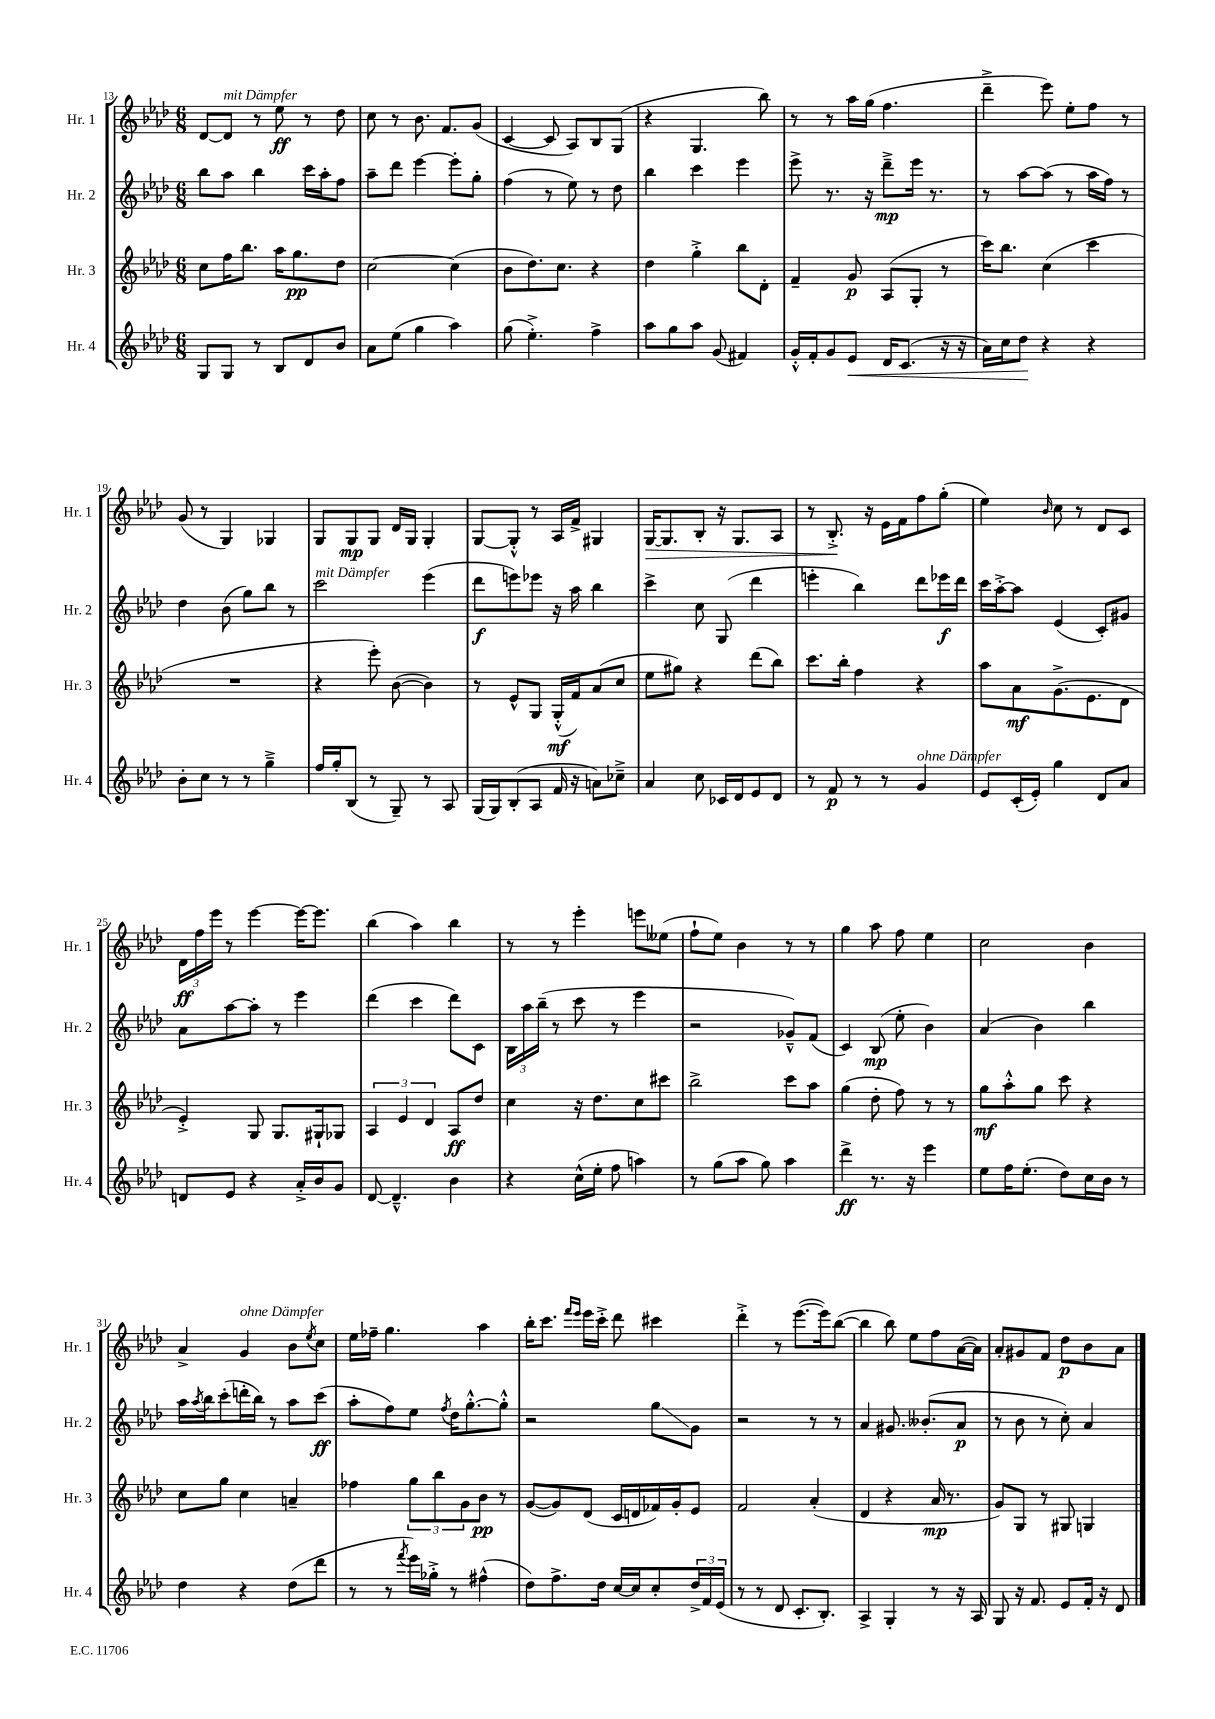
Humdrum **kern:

**kern	**kern	**kern	**kern
*staff4	*staff3	*staff2	*staff1
*clefG2	*clefG2	*clefG2	*clefG2
*k[b-e-a-d-]	*k[b-e-a-d-]	*k[b-e-a-d-]	*k[b-e-a-d-]
*M6/8	*M6/8	*M6/8	*M6/8
8G/L	8cc\L	8bb-\L	[8d-/L
8G/J	16ff\K	8aa-\J	8d-/]J
.	8.bb-\J	.	.
8r	.	4bb-\	8r
8B-/L	16aa-\LK	.	8ee-\
.	8.gg\	.	.
8d-/	.	16ccc\LL	8r
.	.	16aa-'\J	.
8b-/J	8dd-\J	8ff\J	8dd-\
=	=	=	=
8a-\L	[2cc\	8aa-~\L	8cc\
(8ee-\J	.	8ddd-\J	8r
4gg\	.	[4eee-\	8.b-\
.	.	.	8.f/L
4aa-\)	(4cc\]	8eee-'\]L	.
.	.	8gg'\J	(8g/J
=	=	=	=
(8gg\	8b-\L	(4ff\	[4c/
4.ee-'^\)	8.dd-\)	.	.
.	.	8r	8c/]
.	8.cc\J	.	.
.	.	8ee-\)	8A-/L)
4ff^\	4r	8r	8B-/
.	.	8dd-\	(8G/J
=	=	=	=
8aa-\L	4dd-\	4bb-\	4r
8gg\	.	.	.
8aa-\J	4gg'^\	4ccc\	4.G/
(8g/	.	.	.
4f#/)	8bb-\L	4eee-\	.
.	8d-'\J	.	8bb-\)
=	=	=	=
16g'^^/LL	4f~/	8eee-^\	8r
16f'/J	.	.	.
8g/	.	8.r	8r
8e-/J	8g/	.	16aa-\LL
.	.	16r	(16gg\JJ
16d-/LK	(8A-/L	8ddd-~^\L	4.ff\
(8.c/J	.	.	.
.	8G'/J	16eee-\Jk	.
.	.	8.r	.
16r	8r	.	.
16r	.	.	.
=	=	=	=
16a-\LL)	16ccc\LK)	8r	4ddd-~^\
16cc\J	8.bb-\J	.	.
8dd-\J	.	[8aa-\L	.
4r	(4cc\	(8aa-\]J	8eee-\)
.	.	8r	8ee-'\L
4r	4ccc\	16aa-\LL	8ff\J
.	.	16ff\JJ)	.
.	.	8r	8r
=	=	=	=
8b-'\L	2.r	4dd-\	(8g/
8cc\J	.	.	8r
8r	.	(8b-\	4G/)
8r	.	8gg\L)	.
4gg~^\	.	8bb-\J	4G-/
.	.	8r	.
=	=	=	=
16ff/LL	4r	2ccc\	8G/L
16gg'/J	.	.	.
(8B-/J	.	.	8G/
8r	8eee-'\)	.	8G/J
8G~/)	([8b-\	.	16d-/LL
.	.	.	16G/JJ
8r	4b-\])	(4eee-\	4G'/
8A-/	.	.	.
=	=	=	=
(16G/LL	8r	8ddd-\L	[8G/L
16G/J)	.	.	.
(8B-'/	8e-^^/L	8eee\)	8G'^^/]J
8A-/J	8G/J	8eee-\J	8r
16f/	(16G'^^/LL	16r	16A-/LL
16r	16f/J)	16aa-\	16f^/JJ
8a\L)	(8a-/	4bb-\	4G#/
8cc-~^\J	8cc/J	.	.
=	=	=	=
4a-/	8ee-\L	4ccc^\	[16G/LK
.	.	.	8.G/]
.	8gg#\J)	.	.
8cc\	4r	8cc\	8B-'/J
16c-/LL	.	(8G/	16r
16d-/J	.	.	8.G/L
8e-/	(8ddd-\L	4ddd-\	.
8d-/J	8bb-\J)	.	8A-/J
=	=	=	=
8r	8.ccc\L	4eee'\	8r
8f/	.	.	8.B-'^/
.	16bb-'\Jk	.	.
8r	4ff\	4bb-\)	.
.	.	.	16r
8r	.	.	16e-\LL
.	.	.	16f\J
4g/	4r	8ddd-\L	8ff\
.	.	16eee-\L	(8gg'\J
.	.	16ddd-\JJ	.
=	=	=	=
8e-/L	8aa-\L	16ccc\LL	4ee-\)
.	.	[16aa-'^\J	.
(16c'/L	8a-\	8aa-\]J	.
16e-'/JJ)	.	.	.
.	.	.	16qqb-/
4gg\	(8.g^\	(4e-/	8cc\
.	.	.	8r
.	8.e-\	.	.
8d-/L	.	8c'/L)	8d-/L
8a-/J	8d-\J	8g#/J	8c/J
=	=	=	=
8d/L	4e-'^/)	8a-\L	24d-\LL
.	.	.	24ff\
.	.	.	24eee-\JJ
8e-/J	.	[8aa-\	8r
4r	8G/	8aa-'\]J	[4eee-\
.	8.G/L	8r	.
16a-'^/LL	.	4eee-\	16eee-\_LK
16b-/J	16G#`/k	.	8.eee-\]J
8g/J	8G-/J	.	.
=	=	=	=
[8d-/	6A-/	(4ddd-\	(4bb-\
4.d-~^^/]	.	.	.
.	6e-/	.	.
.	.	4ccc\	4aa-\)
.	6d-/	.	.
4b-\	8A-/L	8ddd-\L)	4bb-\
.	8dd-/J	8c\J	.
=	=	=	=
4r	4cc\	24B-\LL	8r
.	.	24aa-\	.
.	.	(24bb-~\JJ	.
.	.	8r	8r
(16cc^^\LL	16r	8ccc\	4eee-'\
16ee-'\JJ	8.dd-\L	.	.
8ff\	.	8r	.
4aa\)	8cc\	4eee-\	8eee\L
.	8ccc#\J	.	(8ee--\J
=	=	=	=
8r	2bb-^\	2r	8ff`\L
(8gg\L	.	.	8ee-\J)
8aa-\J	.	.	4b-\
8gg\)	.	.	.
4aa-\	8ccc\L	8g-~^^/L)	8r
.	8aa-\J	(8f/J	8r
=	=	=	=
4ddd-^\	(4gg\	4c/)	4gg\
8.r	8dd-'\	(8B-/	8aa-\
.	8ff\)	8ee-'\	8ff\
16r	.	.	.
4eee-\	8r	4b-\)	4ee-\
.	8r	.	.
=	=	=	=
8ee-\L	8gg\L	(4a-/	2cc\
16ff\K	8aa-'^^\	.	.
(8.ee-'\J	.	.	.
.	8gg\J	4b-\)	.
8dd-\L)	8ccc\	.	.
16cc\L	4r	4bb-\	4b-\
16b-\JJ	.	.	.
8r	.	.	.
=	=	=	=
4dd-\	8cc\L	16aa-\LL	4a-^/
.	.	8qaa-/	.
.	.	16bb-\J	.
.	8gg\J	(8ccc'\	.
4r	4cc\	16ddd'\L	4g/
.	.	16bb-\JJ)	.
.	.	8r	.
(8dd-\L	4a~/	8aa-\L	8b-\L
.	.	.	8qee-/
8ddd-\J	.	(8ccc\J	8cc\J
=	=	=	=
8r	4ff-\	8aa-'\L	16ee-\LL
.	.	.	16ff-~\JJ
8r	.	8ff\)	4.gg\
8qfff/	.	.	.
16eee-\LL)	12gg\L	8ee-\J	.
16gg-'^\JJ	.	.	.
.	12bb-\	.	.
.	.	8qff/	.
8r	.	16dd-\LK	.
.	12g\	.	.
.	.	[8.gg'^^\	.
(4ff#^^\	8b-\J	.	4aa-\
.	8r	8gg'^^\]J	.
=	=	=	=
8dd-\L)	([8g/L	2r	16bb-'\LK
.	.	.	8.ccc\J
8.ff^\	8g/])	.	.
.	.	.	16qqfff/LL
.	.	.	16qqeee-/JJ
.	(8d-/J	.	16eee-\LL
16dd-\Jk	.	.	16ccc'^\JJ
[16cc/LL	16c/LL	.	8ddd-\
16cc/]J	16d/	.	.
8cc'/	16f-/)	8gg\L	4ccc#\
.	16g'/J	.	.
24dd-^/L	8e-/J	8g\J	.
24f/	.	.	.
(24e-/JJ	.	.	.
=	=	=	=
8r	2f/	2r	4ddd-'^\
8r	.	.	.
8d-/	.	.	8r
8.c'/L	.	.	([8.eee-\L
.	(4a-'/	8r	.
8.B-'/J)	.	.	16eee-\]k)
.	.	8r	([8bb-\J
=	=	=	=
4A-^/	4d-/	4a-/	4bb-\]
4G'/	4r	8.g#/	8bb-\)
.	.	.	8ee-\L
.	.	(8.b--'/L	.
8r	16a-/	.	8ff\
.	8.r	.	.
16r	.	8a-/J	([16a-\L
16A-/	.	.	16a-\]JJ)
=	=	=	=
8G/	8g/L)	8r	8a-'/L
16r	8G/J	8b-\	8g#/
8.f/	.	.	.
.	8r	8r	8f/J
8e-/L	8G#/	8cc'\)	8dd-\L
16f'/Jk	4G/	4a-/	8b-\
16r	.	.	.
8d-/	.	.	8a-\J
==	==	==	==
*-	*-	*-	*-
